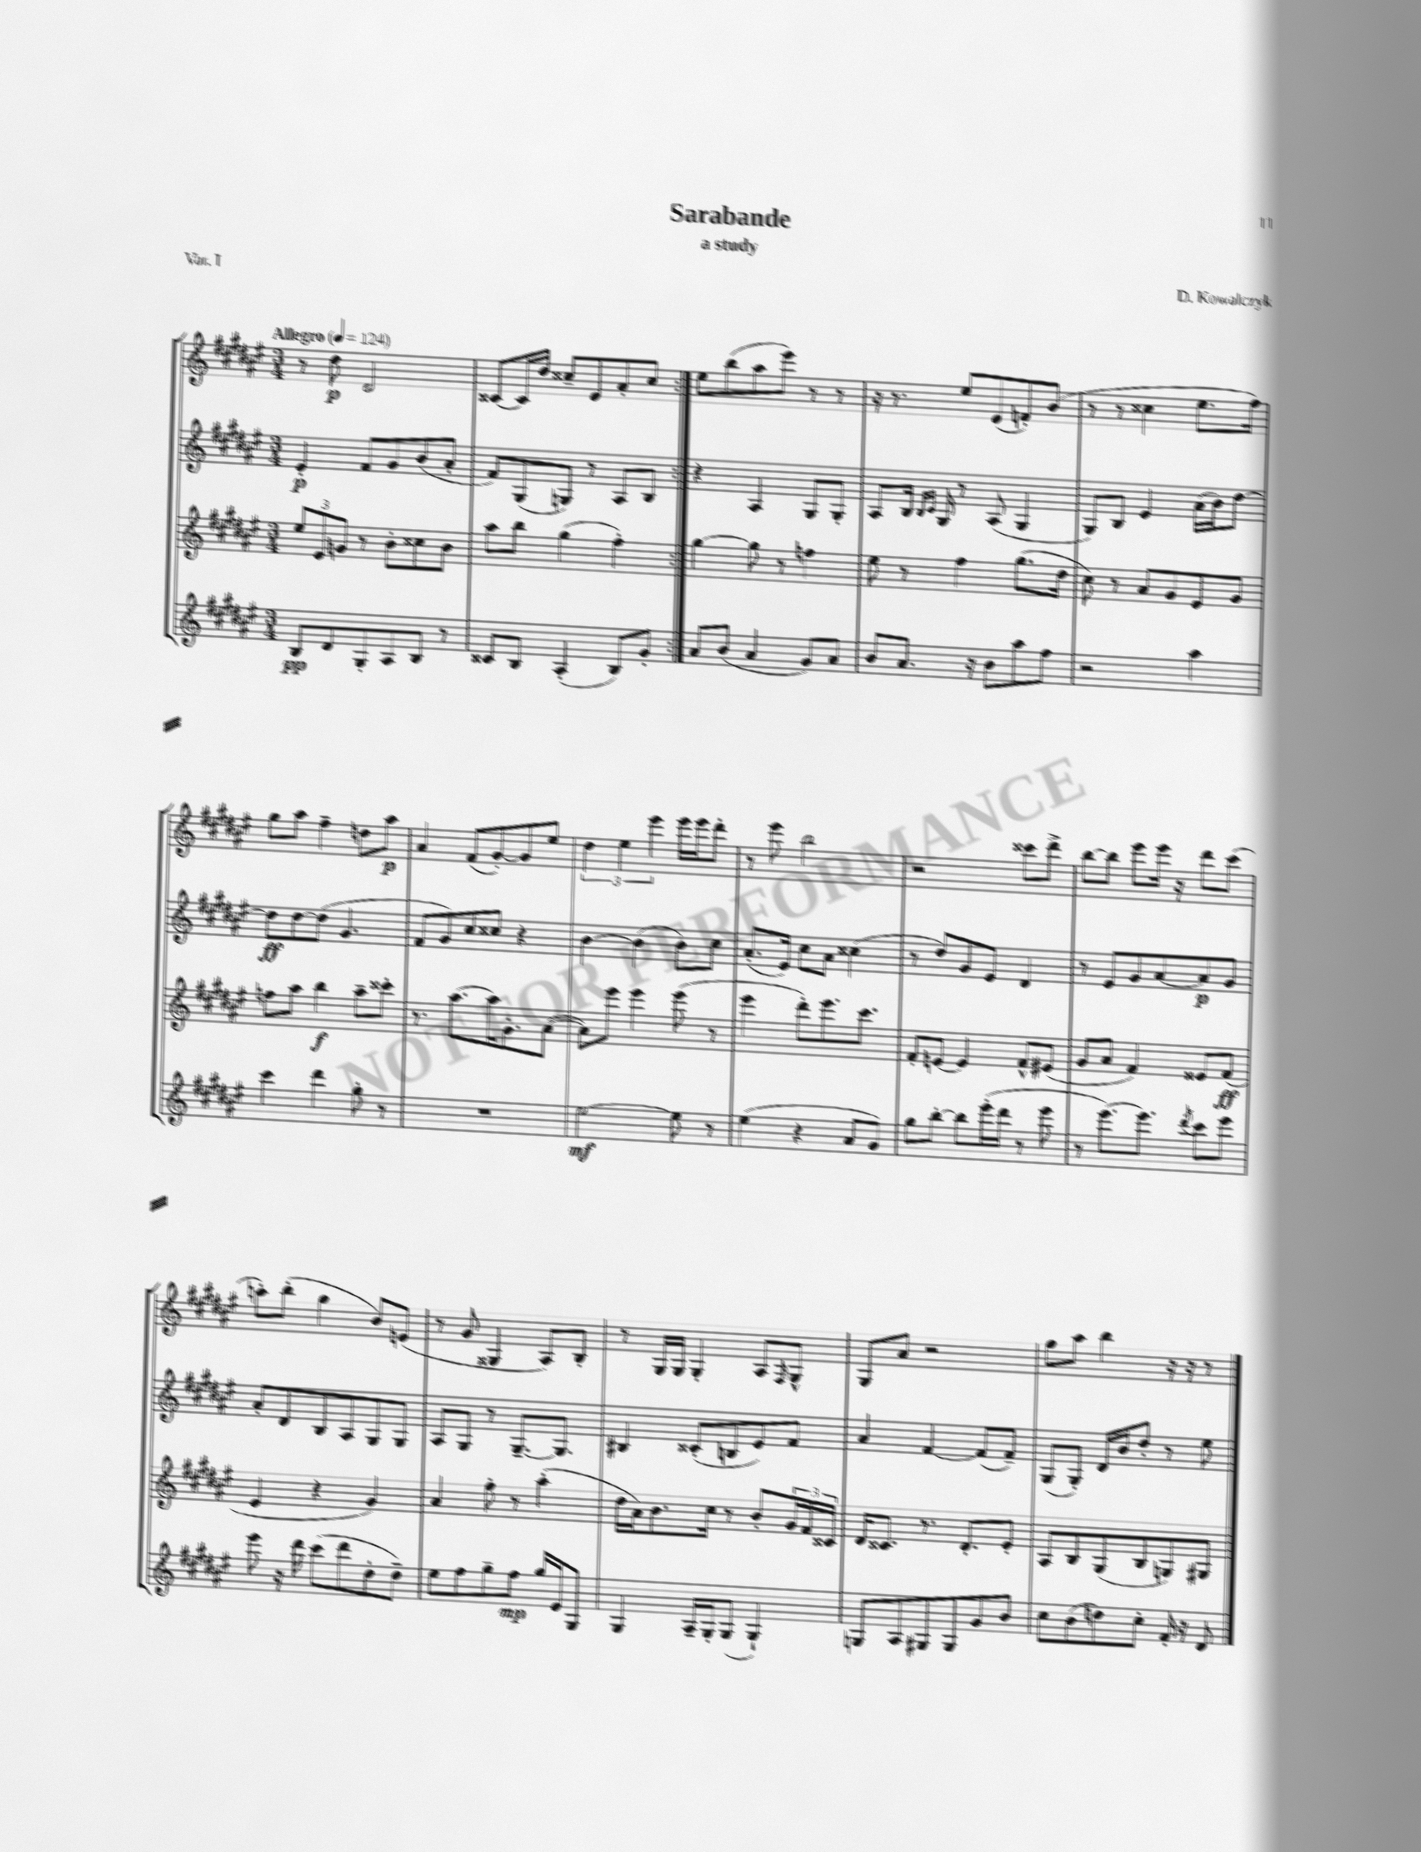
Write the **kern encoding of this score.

**kern	**kern	**kern	**kern
*staff4	*staff3	*staff2	*staff1
*clefG2	*clefG2	*clefG2	*clefG2
*k[f#c#g#d#a#e#]	*k[f#c#g#d#a#e#]	*k[f#c#g#d#a#e#]	*k[f#c#g#d#a#e#]
*M3/4	*M3/4	*M3/4	*M3/4
*MM124	*MM124	*MM124	*MM124
8B	12ee#	4e#'	8r
.	12e#	.	.
8d#	.	.	8dd#
.	12g	.	.
8G#'	8r	8f#	2d#
8A#	8b'	8g#	.
8B	8cc##	(8b	.
8r	8b	8a#'	.
=	=	=	=
8c##	8aa#	8f#)	[8c##
8B	8bb	(8G#	16c##]
.	.	.	16dd#
(4A#'	(4gg#	8G)	8cc##~
.	.	8r	8e#
8B)	4ff#')	8A#	8a#'
8g#'	.	8B	8cc##
=:|!	=:|!	=:|!	=:|!
8a#	[4gg#	4r	8ee#
(8b	.	.	(8bb
4a#	8gg#]	4A#	8aa#
.	8r	.	8eee#)
8g#)	4ff	8G#	8r
8a#	.	8G#'	8r
=	=	=	=
8b	8ee#	8A#	16r
.	.	.	8.r
8.a#	8r	16B	.
.	.	16qqB	.
.	.	16qqc#	.
.	.	16G#	.
.	4ff#	8r	8ee#
16r	.	.	.
8b	.	(8A#	(8e#
8aa#	(8.gg#	4G#	8f')
8ff#	.	.	(8b
.	16dd#	.	.
=	=	=	=
2r	8cc#)	8G#)	8r
.	8r	8B	8r
.	8a#	4e#	4cc##
.	8g#	.	.
4aa#	8e#	(16a#	8.ee#
.	.	16b)	.
.	8g#	[8dd#	.
.	.	.	16ff#)
=	=	=	=
4ccc#	8ff	8dd#]	8gg#
.	8aa#	[8dd#	8aa#
4ddd#	4bb	(8dd#]	4ff#~
.	.	4.g#	.
8gg#'	8aa#~	.	8dd
8r	8ccc##'	.	8aa#
=	=	=	=
2.r	8.r	8f#	4a#
.	.	8g#)	.
.	[8.aa#	.	.
.	.	8cc#	(8f#
.	16aa#]	8cc##	[8g#')
.	8.g#'	.	.
.	.	4r	8g#]
.	([8a#	.	8ee#
=	=	=	=
[2ee#	8a#])	[4b	6dd#
.	8eee#	.	.
.	.	.	6ee#
.	4eee#	(4b]	.
.	.	.	6eee#
8ee#]	(8eee#	8b)	16eee#
.	.	.	16eee#
8r	8r	8cc#	8ddd#'
=	=	=	=
(4ee#	4eee#	(8.a#'	8r
.	.	.	8eee#
.	.	16e#)	.
4r	8ddd#')	8cc#	2bb
.	8.eee#	8a#	.
8a#	.	(4cc##	.
.	8.ccc#	.	.
8g#)	.	.	.
=	=	=	=
8gg#	8f#'	8r	2r
[8bb'	[8e	8dd#)	.
8bb]	4e]	8g#	.
(16eee#'	.	8e#	.
16ddd#	.	.	.
8r	8f#^^	4d#	8ccc##
8eee#	(8e#	.	8ddd#^
=	=	=	=
8r	8g#	8r	[8bb
[8.eee#)	8a#	8e#	8bb]
.	4f#)	8g#	8eee#
8.eee#]	.	.	.
.	.	[8a#	16eee#
.	.	.	16r
8qddd#	.	.	.
8ccc#	8e##	8a#]	8ddd#
8eee#	(8f#	8g#	(8ccc#
=	=	=	=
8eee#	4e#	8a#'	8aa')
16r	.	8d#	(8bb'
16ddd#	.	.	.
(8ccc#	4r	8B	4gg#
8ddd#	.	8A#	.
8dd#'	4g#)	8G#	8b)
8dd#~)	.	8G#	(8e
=	=	=	=
8ee#	4a#	8A#	8r
8ff#	.	8G#	8g#
8gg#~	8ff#'	8r	4G##
8ff#	8r	[8.G#~	.
16gg#	(4aa#'	.	8A#)
16e#	.	8.G#]	.
8G#	.	.	8B'
=	=	=	=
4G#	16dd#	4B#	8r
.	16a#)	.	.
.	8.b	.	16G#
.	.	.	16G#
16A#~	.	(8c##'	4G#'
16G#'	16cc#	.	.
(8G#	8r	8B	.
4G#`)	8b'	8e#)	8A#
.	.	.	16qqF#
.	24g#	8f#	8G#^^
.	24f#	.	.
.	24c##	.	.
=	=	=	=
8G	16d#	4a#	8G#
.	8.c##	.	.
8A#	.	.	8a#
8G#	8.r	[4f#	2r
8G#	.	.	.
.	8.d#'	.	.
8g#	.	(8f#]	.
8b	8e#'	8f#~)	.
=	=	=	=
8cc#	8A#	(8G#	8ff#
(8b	8B	8G#')	8aa#
8dd)	(8G#	16d#	4bb
.	.	16b	.
8cc#'	8B	8dd#'	.
16f#'	8G)	8r	16r
16r	.	.	16r
8d#	8G#	8ee#	8r
==	==	==	==
*-	*-	*-	*-
